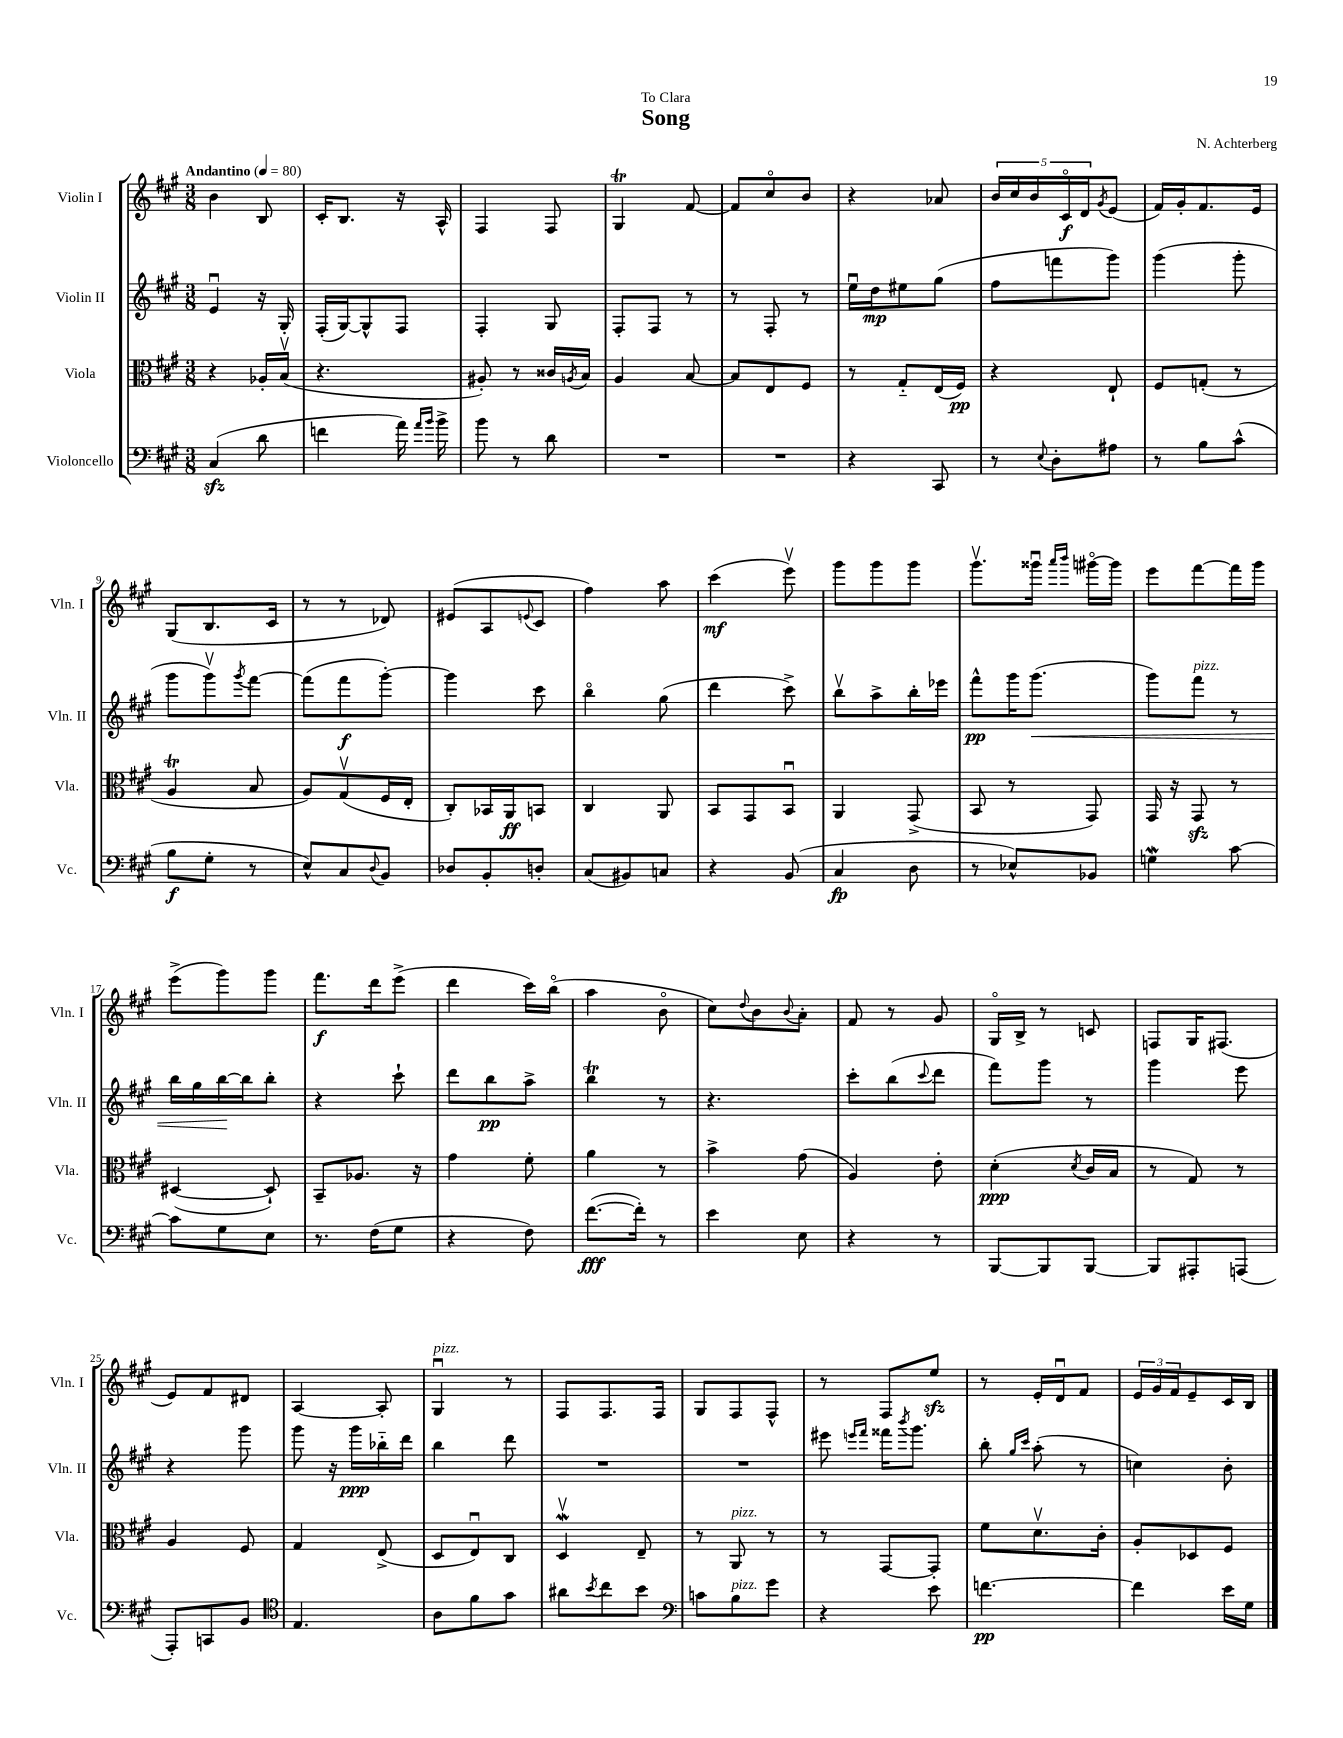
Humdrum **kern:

**kern	**dynam	**kern	**dynam	**kern	**dynam	**kern	**dynam
*part4	*part4	*part3	*part3	*part2	*part2	*part1	*part1
*staff4	*staff4	*staff3	*staff3	*staff2	*staff2	*staff1	*staff1
*I"Violoncello	*	*I"Viola	*	*I"Violin II	*	*I"Violin I	*
*I'Vc.	*	*I'Vla.	*	*I'Vln. II	*	*I'Vln. I	*
*clefF4	*	*clefC3	*	*clefG2	*	*clefG2	*
*k[f#c#g#]	*	*k[f#c#g#]	*	*k[f#c#g#]	*	*k[f#c#g#]	*
*M3/8	*	*M3/8	*	*M3/8	*	*M3/8	*
*MM80	*	*MM80	*	*MM80	*	*MM80	*
=1	=1	=1	=1	=1	=1	=1	=1
!	!	!	!	!	!	!LO:TX:a:B:t=Andantino	!
(4C#zz/	.	4r	.	4eu/	.	4b\	.
8d\	.	16A-X'/LL	.	16r	.	8B/	.
.	.	(16Bv/JJ	.	16G#'/	.	.	.
=2	=2	=2	=2	=2	=2	=2	=2
4fn\	.	4.r	.	(16F#'/LL	.	16c#'/KL	.
.	.	.	.	[16G#/J)	.	8.B/J	.
.	.	.	.	8G#^^/]	.	.	.
16a\)	.	.	.	8F#/J	.	16r	.
16qqa/LL	.	.	.	.	.	.	.
16qqb/JJ	.	.	.	.	.	.	.
16b^\	.	.	.	.	.	16A^^/	.
=3	=3	=3	=3	=3	=3	=3	=3
8b\	.	8A#X'/)	.	4F#'/	.	4F#/	.
8r	.	8r	.	.	.	.	.
8d\	.	16c##X/LL	.	8G#/	.	8F#/	.
.	.	8qAn/	.	.	.	.	.
.	.	16B/JJ	.	.	.	.	.
=4	=4	=4	=4	=4	=4	=4	=4
4.r	.	4A/	.	8F#'/L	.	4G#t/	.
.	.	.	.	8F#/J	.	.	.
.	.	[8B/	.	8r	.	[8f#/	.
=5	=5	=5	=5	=5	=5	=5	=5
4.r	.	8B/L]	.	8r	.	8f#/L]	.
.	.	8E/	.	8F#'/	.	8cc#/	.
.	.	8F#/J	.	8r	.	8b/J	.
=6	=6	=6	=6	=6	=6	=6	=6
4r	.	8r	.	16eeu\LL	.	4r	.
.	.	.	.	16dd\J	mp	.	.
.	.	8G#/L	.	8ee#X\	.	.	.
8CC#/	.	(16E/L	.	(8gg#\J	.	8a-X/	.
.	.	16F#/JJ)	pp	.	.	.	.
=7	=7	=7	=7	=7	=7	=7	=7
8r	.	4r	.	8ff#\L	.	20b/LL	.
.	.	.	.	.	.	20cc#/	.
.	.	.	.	.	.	20b/	.
8qqE/	.	.	.	.	.	.	.
8D'\L	.	.	.	8fffn\	.	.	.
.	.	.	.	.	.	20c#/	f
.	.	.	.	.	.	20d/J	.
.	.	.	.	.	.	8qg#/	.
8A#X\J	.	8E`/	.	8ggg#\J)	.	(8e/J	.
=8	=8	=8	=8	=8	=8	=8	=8
8r	.	8F#/L	.	(4ggg#\	.	16f#/LL)	.
.	.	.	.	.	.	16g#'/J	.
8B\L	.	(8Gn'/J	.	.	.	8.f#/	.
(8c#^^\J	.	8r	.	8ggg#'\	.	.	.
.	.	.	.	.	.	16e/Jk	.
!!LO:LB:g=z
=9	=9	=9	=9	=9	=9	=9	=9
8B\L	f	4AT/	.	8ggg#\L	.	(8G#/L	.
8G#'\J	.	.	.	8ggg#v\)	.	8.B/	.
.	.	.	.	8qggg#/	.	.	.
8r	.	8B/	.	[8fff#\J	.	.	.
.	.	.	.	.	.	16c#/Jk	.
=10	=10	=10	=10	=10	=10	=10	=10
8E^^/L)	.	8A/L)	.	(8fff#\L]	.	8r	.
8C#/	.	(8G#v/	.	8fff#\	f	8r	.
8qqD/	.	.	.	.	.	.	.
8BB/J	.	16F#/L	.	[8ggg#'\J)	.	8d-X/)	.
.	.	16E'/JJ	.	.	.	.	.
=11	=11	=11	=11	=11	=11	=11	=11
8D-X/L	.	8C#'/L)	.	4ggg#\]	.	(8e#X/L	.
8BB'/	.	16BB-X/L	.	.	.	8A/	.
.	.	16AA/J	ff	.	.	.	.
.	.	.	.	.	.	8qqen/	.
8Dn'/J	.	8BBn/J	.	8ccc#\	.	8c#/J	.
=12	=12	=12	=12	=12	=12	=12	=12
(8C#/L	.	4C#/	.	4bb\	.	4ff#\)	.
8BB#X/)	.	.	.	.	.	.	.
8Cn/J	.	8AA/	.	(8gg#\	.	8aa\	.
=13	=13	=13	=13	=13	=13	=13	=13
4r	.	8BB/L	.	4ddd\	.	(4ccc#\	mf
.	.	8GG#/	.	.	.	.	.
(8BB/	.	8BBu/J	.	8ccc#^\)	.	8eeev\)	.
=14	=14	=14	=14	=14	=14	=14	=14
4C#/	fp	4AA/	.	8bbv\L	.	8ggg#\L	.
.	.	.	.	8aa^\	.	8ggg#\	.
8D\	.	(8GG#^/	.	16bb'\L	.	8ggg#\J	.
.	.	.	.	16eee-X\JJ	.	.	.
=15	=15	=15	=15	=15	=15	=15	=15
8r	.	8BB/	.	8fff#^^\L	pp	8.ggg#v\L	.
8E-X^^/L)	.	8r	.	16ggg#\K	.	.	.
!	!	!	!	!	!LO:HP:b	!	!
.	.	.	.	(8.ggg#\J	<	16ggg##Xu\Jk	.
.	.	.	.	.	.	16qqaaa/LL	.
.	.	.	.	.	.	16qqbbb/JJ	.
8BB-X/J	.	8GG#/)	.	.	.	[16ggg#X\LL	.
.	.	.	.	.	.	16ggg#\JJ]	.
=16	=16	=16	=16	=16	=16	=16	=16
4Gnw\	.	16GG#/	.	8ggg#\L)	.	8eee\L	.
.	.	16r	.	.	.	.	.
!	!	!	!	!LO:TX:a:i:t=pizz.	!	!	!
.	.	8GG#zz/	.	8fff#\J	.	[8fff#\	.
[8c#\	.	8r	.	8r	.	16fff#\L]	.
.	.	.	.	.	.	16ggg#\JJ	.
!!LO:LB:g=z
=17	=17	=17	=17	=17	=17	=17	=17
8c#\L]	.	([4D#X/	.	16bb\LL	.	(8eee^\L	.
.	.	.	.	16gg#\	.	.	.
8G#\	.	.	.	[16bb\	.	8ggg#\)	.
.	.	.	.	16bb\J]	[	.	.
8E\J	.	8D#`/])	.	8bb'\J	.	8ggg#\J	.
=18	=18	=18	=18	=18	=18	=18	=18
8.r	.	8BB~/L	.	4r	.	8.fff#\L	f
.	.	8.A-X/J	.	.	.	.	.
(16F#\KL	.	.	.	.	.	16ddd\k	.
8G#\J	.	.	.	8ccc#`\	.	(8eee^\J	.
.	.	16r	.	.	.	.	.
=19	=19	=19	=19	=19	=19	=19	=19
4r	.	4g#\	.	8ddd\L	.	4ddd\	.
.	.	.	.	8bb\	pp	.	.
8F#\)	.	8f#'\	.	8aa^\J	.	16ccc#\LL)	.
.	.	.	.	.	.	(16bb\JJ	.
=20	=20	=20	=20	=20	=20	=20	=20
([8.f#\L	fff	4a\	.	4bbT\	.	4aa\	.
16f#'\Jk])	.	.	.	.	.	.	.
8r	.	8r	.	8r	.	8b\	.
=21	=21	=21	=21	=21	=21	=21	=21
4e\	.	4b^\	.	4.r	.	8cc#\L)	.
.	.	.	.	.	.	8qqdd/	.
.	.	.	.	.	.	8b\	.
.	.	.	.	.	.	8qqb/	.
8E\	.	(8g#\	.	.	.	8a'\J	.
=22	=22	=22	=22	=22	=22	=22	=22
4r	.	4A/)	.	8ccc#'\L	.	8f#/	.
.	.	.	.	(8bb\	.	8r	.
.	.	.	.	8qqccc#/	.	.	.
8r	.	8e'\	.	8ddd\J	.	8g#/	.
=23	=23	=23	=23	=23	=23	=23	=23
[8BBB/L	.	(4d'\	ppp	8fff#\L)	.	16G#/LL	.
.	.	.	.	.	.	16B^/JJ	.
8BBB/]	.	.	.	8ggg#\J	.	8r	.
.	.	8qd/	.	.	.	.	.
[8BBB/J	.	16c#/LL	.	8r	.	8cn/	.
.	.	16B/JJ	.	.	.	.	.
=24	=24	=24	=24	=24	=24	=24	=24
8BBB/L]	.	8r	.	4ggg#\	.	8Fn/L	.
8AAA#X'/	.	8G#/)	.	.	.	16G#/K	.
.	.	.	.	.	.	(8.F#X/J	.
(8AAAn/J	.	8r	.	8eee\	.	.	.
!!LO:LB:g=z
=25	=25	=25	=25	=25	=25	=25	=25
8AAA'/L)	.	4A/	.	4r	.	8e/L)	.
8CCn/	.	.	.	.	.	8f#/	.
8BB/J	.	8F#/	.	8ggg#\	.	8d#X/J	.
=26	=26	=26	=26	=26	=26	=26	=26
*clefC4	*	*	*	*	*	*	*
4.E/	.	4G#/	.	8ggg#\	.	[4A/	.
.	.	.	.	16r	.	.	.
.	.	.	.	16ggg#\LL	ppp	.	.
.	.	(8E^/	.	16bb-X\	.	8A'/]	.
.	.	.	.	16ddd\JJ	.	.	.
=27	=27	=27	=27	=27	=27	=27	=27
!	!	!	!	!	!	!LO:TX:a:i:t=pizz.	!
8A\L	.	8D/L	.	4bb\	.	4G#u/	.
8f#\	.	8Eu/)	.	.	.	.	.
8g#\J	.	8C#/J	.	8ddd\	.	8r	.
=28	=28	=28	=28	=28	=28	=28	=28
8a#X\L	.	4Dwv/	.	4.r	.	8F#/L	.
8qb/	.	.	.	.	.	.	.
8cc#\	.	.	.	.	.	8.F#/	.
8b\J	.	8E~/	.	.	.	.	.
.	.	.	.	.	.	16F#/Jk	.
=29	=29	=29	=29	=29	=29	=29	=29
*clefF4	*	*	*	*	*	*	*
8cn\L	.	8r	.	4.r	.	8G#/L	.
!	!	!LO:TX:a:i:t=pizz.	!	!	!	!	!
!LO:TX:a:i:t=pizz.	!	!	!	!	!	!	!
8B\	.	8AA/	.	.	.	8F#/	.
8g#\J	.	8r	.	.	.	8F#^^/J	.
=30	=30	=30	=30	=30	=30	=30	=30
4r	.	8r	.	8eee#X\	.	8r	.
.	.	.	.	16qqeeen/LL	.	.	.
.	.	.	.	16qqfff#/JJ	.	.	.
.	.	[8GG#/L	.	16fff##X\KL	.	8F#/L	.
.	.	.	.	8qbbb/	.	.	.
.	.	.	.	8.ggg#\J	.	.	.
8e\	.	8GG#'/J]	.	.	.	8eezz/J	.
=31	=31	=31	=31	=31	=31	=31	=31
[4.fn\	pp	8f#\L	.	8bb'\	.	8r	.
.	.	.	.	16qqgg#/LL	.	.	.
.	.	.	.	16qqccc#/JJ	.	.	.
.	.	8.dv\	.	(8aa'\	.	16e'/LL	.
.	.	.	.	.	.	16du/J	.
.	.	.	.	8r	.	8f#/J	.
.	.	16c#'\Jk	.	.	.	.	.
=32	=32	=32	=32	=32	=32	=32	=32
4f\]	.	8A'/L	.	4ccn\)	.	24e/LL	.
.	.	.	.	.	.	24g#/	.
.	.	.	.	.	.	24f#/J	.
.	.	8D-X/	.	.	.	8e~/	.
16e\LL	.	8F#/J	.	8b'\	.	16c#/L	.
16G#\JJ	.	.	.	.	.	16B/JJ	.
==	==	==	==	==	==	==	==
*-	*-	*-	*-	*-	*-	*-	*-
